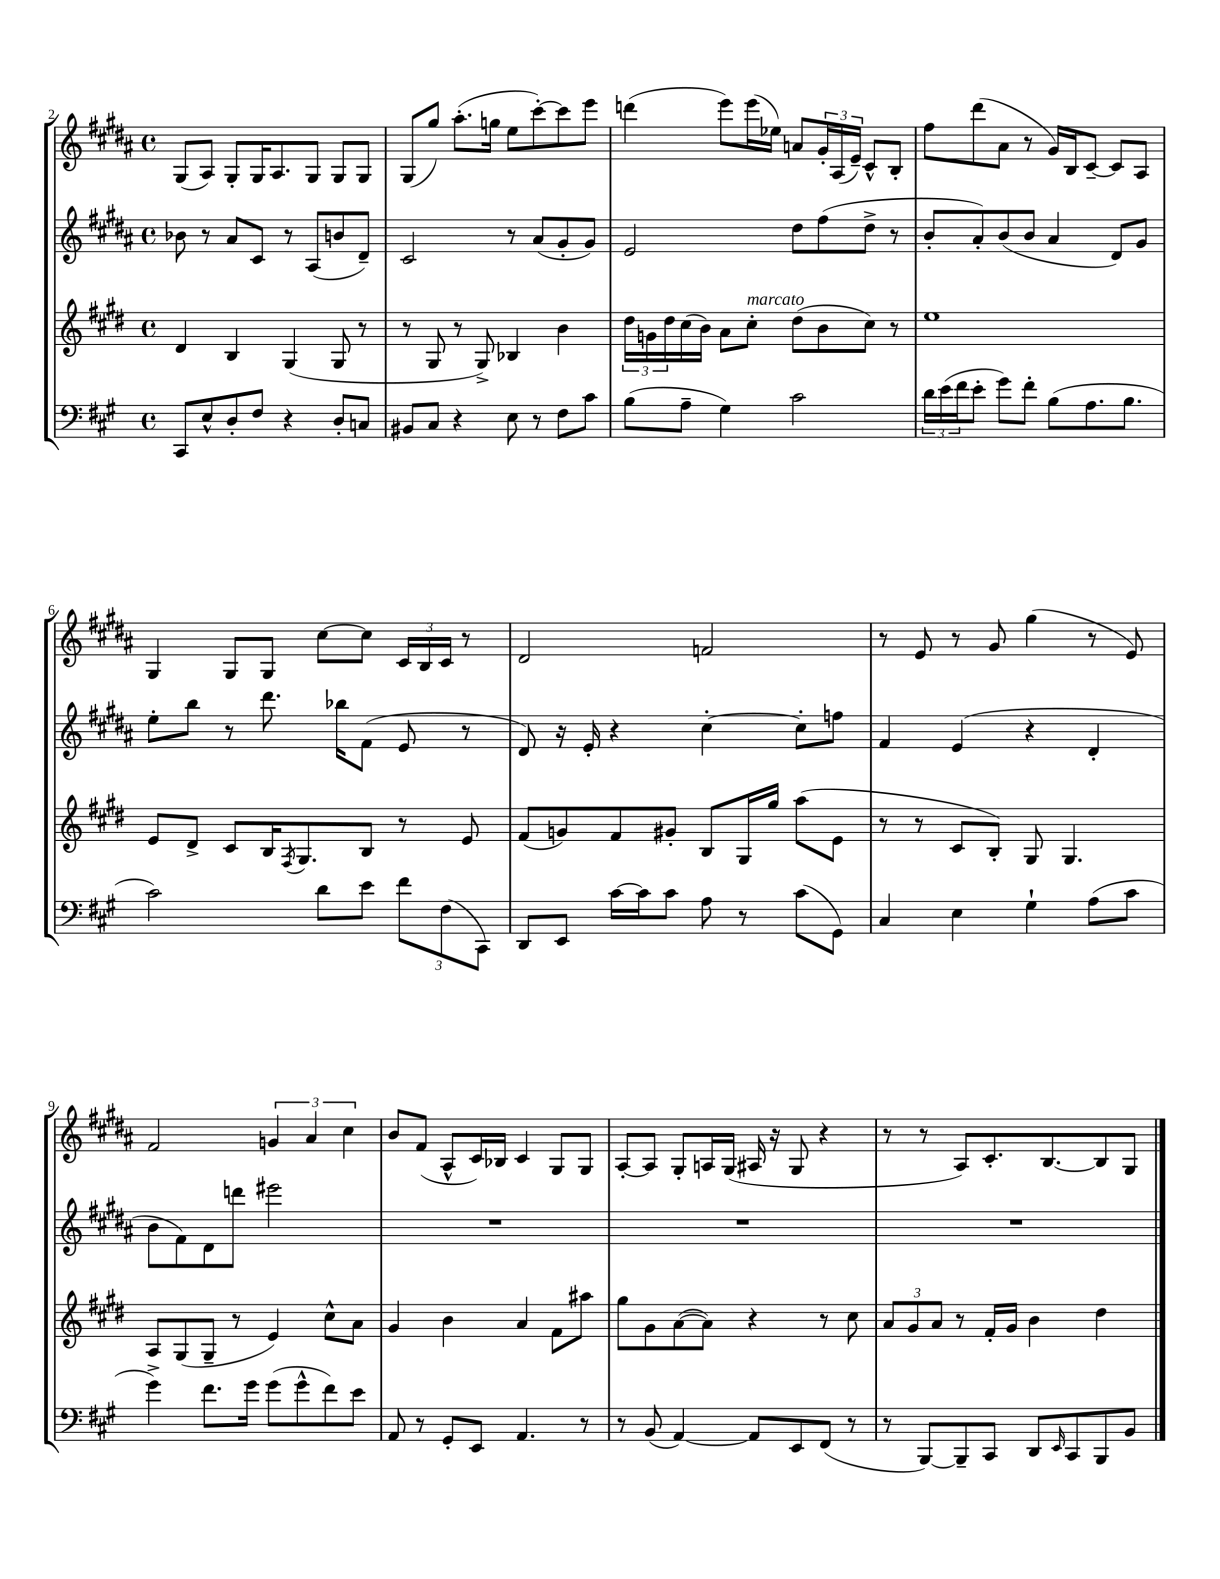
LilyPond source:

<<
\new StaffGroup <<
\new Staff = "s0" {
    \clef treble \key b \major \defaultTimeSignature \time 4/4
    gis8( ais8) gis8-. gis16 ais8. gis8 gis8 gis8 |
    gis8( gis''8) ais''8.-.( g''16 e''8 cis'''8~-.) cis'''8 e'''8 |
    d'''4( e'''8) e'''16( ees''16) a'8 \tuplet 3/2 { gis'16-. ais16( e'16--) } cis'8-^ b8-. |
    fis''8 dis'''8( ais'8 r8 gis'16) b16 cis'8~-- cis'8 ais8 |
    gis4 gis8 gis8 cis''8~ cis''8 \tuplet 3/2 { cis'16 b16 cis'16 } r8 |
    dis'2 f'2 |
    r8 e'8 r8 gis'8 gis''4( r8 e'8) |
    fis'2 \tuplet 3/2 { g'4 ais'4 cis''4 } |
    b'8 fis'8( ais8-^ cis'16) bes16 cis'4 gis8 gis8 |
    ais8~-. ais8 gis8-. a16 gis16( ais16 r16 gis8 r4 |
    r8 r8 ais8) cis'8.-. b8.~ b8 gis8 \bar "|." |
}
\new Staff = "s1" {
    \clef treble \key b \major \defaultTimeSignature \time 4/4
    bes'8 r8 ais'8 cis'8 r8 ais8( b'8 dis'8--) |
    cis'2 r8 ais'8( gis'8-. gis'8) |
    e'2 dis''8 fis''8( dis''8-> r8 |
    b'8-. ais'8-.) b'8( b'8 ais'4 dis'8) gis'8 |
    e''8-. b''8 r8 dis'''8. bes''16 fis'8( e'8 r8 |
    dis'8) r16 e'16-. r4 cis''4~-. cis''8-. f''8 |
    fis'4 e'4( r4 dis'4-. |
    b'8 fis'8) dis'8 d'''8 eis'''2 |
    R1 |
    R1 |
    R1 \bar "|." |
}
\new Staff = "s2" {
    \clef treble \key e \major \defaultTimeSignature \time 4/4
    dis'4 b4 gis4( gis8 r8 |
    r8 gis8 r8 gis8->) bes4 b'4 |
    \tuplet 3/2 { dis''16 g'16 dis''16 } cis''16( b'16) a'8 cis''8-.^\markup { \italic "marcato" } dis''8( b'8 cis''8) r8 |
    e''1 |
    e'8 dis'8-> cis'8 b16 \acciaccatura { fis8 } gis8. b8 r8 e'8 |
    fis'8( g'8) fis'8 gis'8-. b8 gis16 gis''16 a''8( e'8 |
    r8 r8 cis'8 b8-.) gis8 gis4. |
    a8 gis8( gis8-- r8 e'4) cis''8-^ a'8 |
    gis'4 b'4 a'4 fis'8 ais''8 |
    gis''8 gis'8 a'8~( a'8) r4 r8 cis''8 |
    \tuplet 3/2 { a'8 gis'8 a'8 } r8 fis'16-. gis'16 b'4 dis''4 \bar "|." |
}
\new Staff = "s3" {
    \clef bass \key a \major \defaultTimeSignature \time 4/4
    cis,8 e8-^ d8-. fis8 r4 d8-. c8 |
    bis,8 cis8 r4 e8 r8 fis8 cis'8 |
    b8( a8-- gis4) cis'2 |
    \tuplet 3/2 { d'16 e'16( fis'16 } e'8-. gis'8) fis'8-. b8( a8. b8. |
    cis'2) d'8 e'8 \tuplet 3/2 { fis'8 fis8( cis,8) } |
    d,8 e,8 cis'16~ cis'16 cis'8 a8 r8 cis'8( gis,8) |
    cis4 e4 gis4-! a8( cis'8 |
    gis'4->) fis'8. gis'16 gis'8( gis'8-^ fis'8) e'8 |
    a,8 r8 gis,8-. e,8 a,4. r8 |
    r8 b,8( a,4~) a,8 e,8 fis,8( r8 |
    r8 b,,8~) b,,8-- cis,8 d,8 \grace { e,16 } cis,8 b,,8 b,8 \bar "|." |
}
>>
>>
\layout { \context { \Score currentBarNumber = #2 } }
